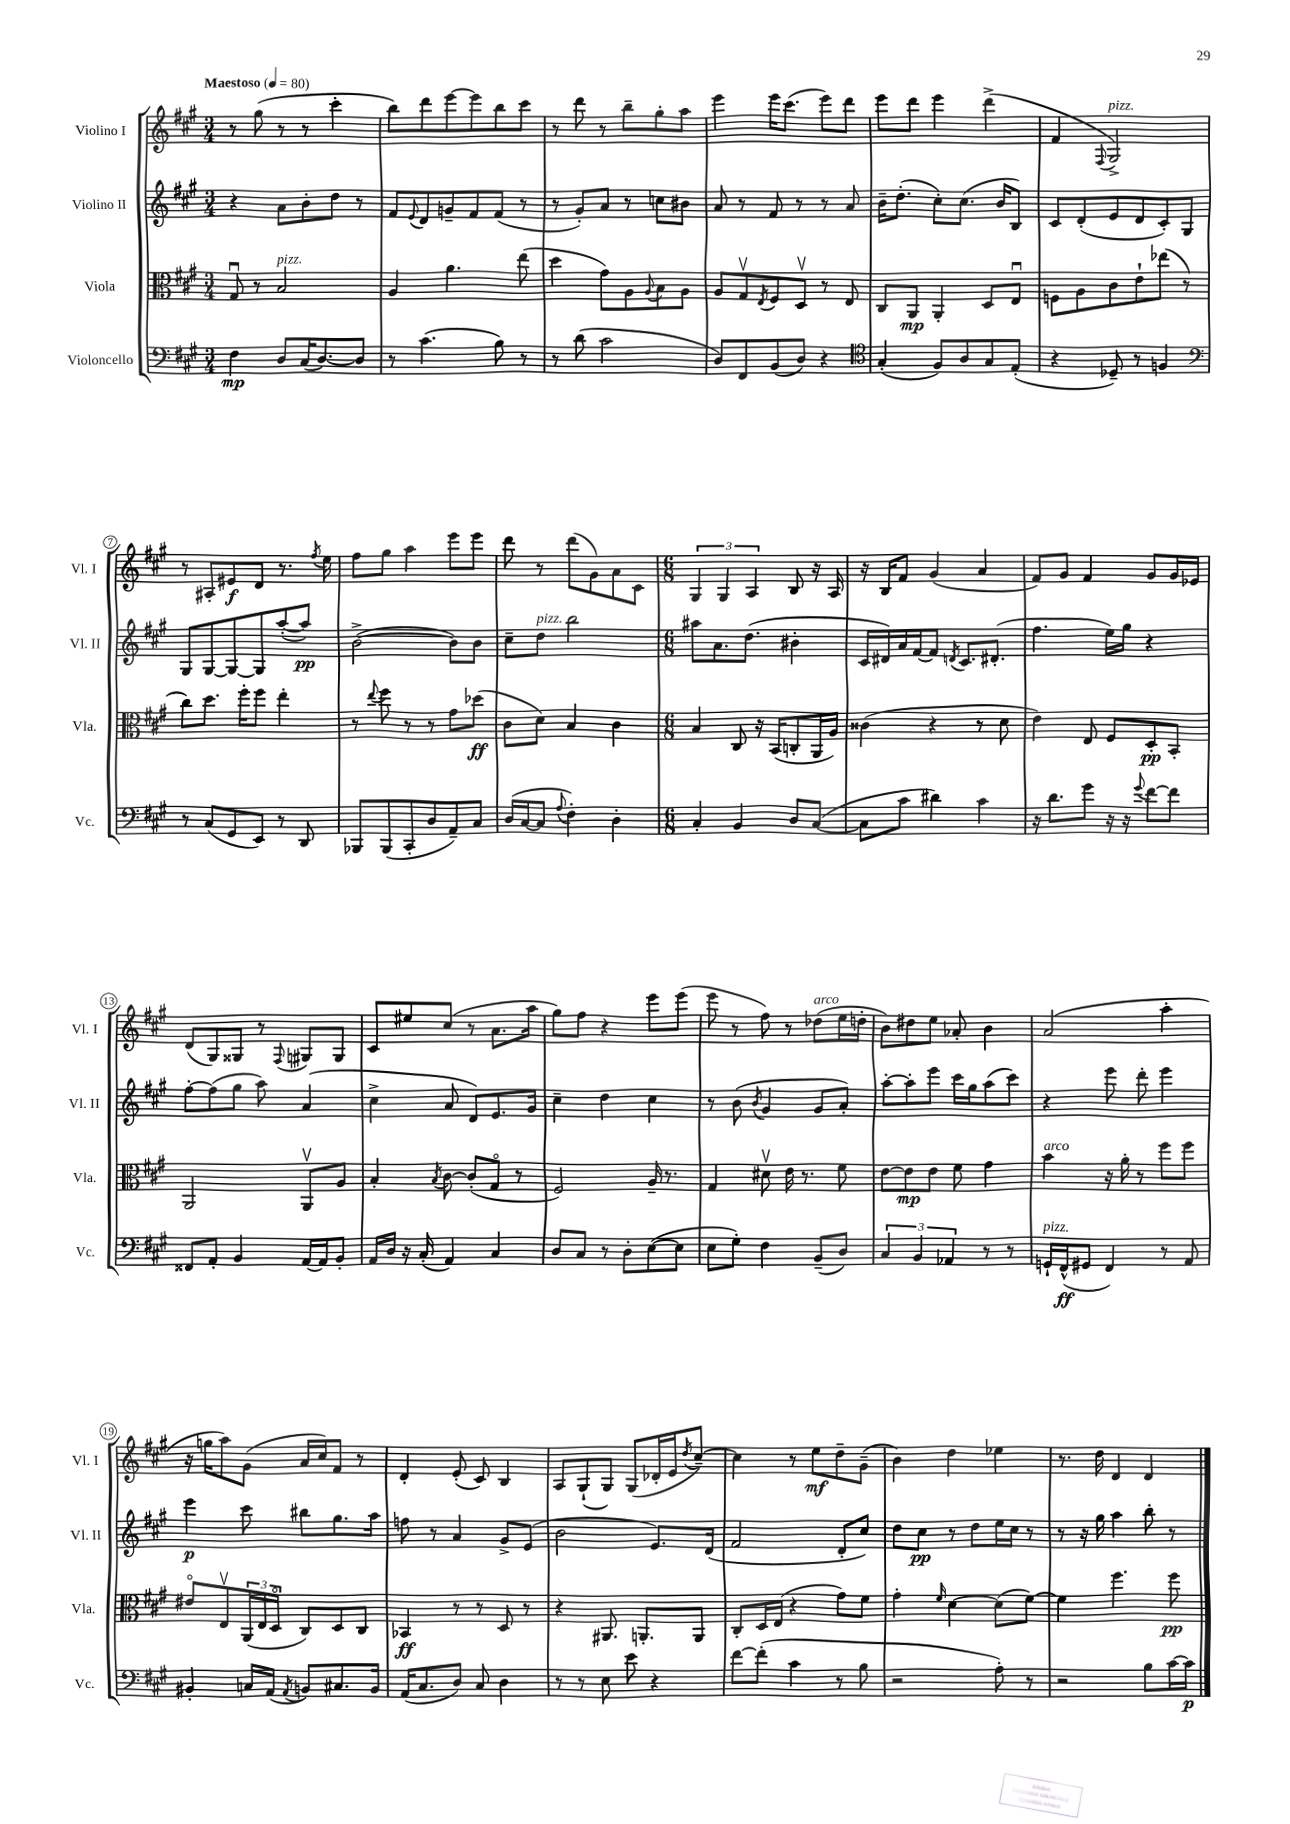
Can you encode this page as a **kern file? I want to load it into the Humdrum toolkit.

**kern	**dynam	**kern	**dynam	**kern	**dynam	**kern	**dynam
*part4	*part4	*part3	*part3	*part2	*part2	*part1	*part1
*staff4	*staff4	*staff3	*staff3	*staff2	*staff2	*staff1	*staff1
*I"Violoncello	*	*I"Viola	*	*I"Violino II	*	*I"Violino I	*
*I'Vc.	*	*I'Vla.	*	*I'Vl. II	*	*I'Vl. I	*
*clefF4	*	*clefC3	*	*clefG2	*	*clefG2	*
*k[f#c#g#]	*	*k[f#c#g#]	*	*k[f#c#g#]	*	*k[f#c#g#]	*
*M3/4	*	*M3/4	*	*M3/4	*	*M3/4	*
*MM80	*	*MM80	*	*MM80	*	*MM80	*
=1	=1	=1	=1	=1	=1	=1	=1
!	!	!	!	!	!	!LO:TX:a:B:t=Maestoso	!
4F#\	mp	8G#u/	.	4r	.	8r	.
.	.	8r	.	.	.	(8gg#\	.
!	!	!LO:TX:a:i:t=pizz.	!	!	!	!	!
8D/L	.	2B/	.	8a\L	.	8r	.
(16C#/K	.	.	.	8b'\	.	8r	.
[8.D/)	.	.	.	.	.	.	.
.	.	.	.	8dd\J	.	4ccc#'\	.
8D/J]	.	.	.	8r	.	.	.
=2	=2	=2	=2	=2	=2	=2	=2
8r	.	4A/	.	8f#/L	.	8bb\L)	.
.	.	.	.	8qqe/	.	.	.
(4.c#\	.	.	.	8d/	.	8ddd\	.
.	.	4.a\	.	8gn~/	.	[8eee\	.
.	.	.	.	8f#/	.	8eee\]	.
8B\)	.	.	.	(8f#/J	.	8bb\	.
8r	.	(8ee\	.	8r	.	8ccc#\J	.
=3	=3	=3	=3	=3	=3	=3	=3
8r	.	4dd\	.	8r	.	8r	.
(8d\	.	.	.	8g#'/L)	.	8ddd\	.
2c#\	.	8g#\L)	.	8a/J	.	8r	.
.	.	8A\	.	8r	.	8bb~\L	.
.	.	8qqA/	.	.	.	.	.
.	.	8B\	.	8ccn\L	.	8gg#'\	.
.	.	8A\J	.	8b#X\J	.	8aa\J	.
=4	=4	=4	=4	=4	=4	=4	=4
8D/L)	.	8A/L	.	8a/	.	4eee\	.
8FF#/	.	8G#v/	.	8r	.	.	.
.	.	8qE/	.	.	.	.	.
(8BB/	.	8F#/	.	8f#/	.	16eee\KL	.
.	.	.	.	.	.	(8.ccc#\J	.
8D/J)	.	8Dv/J	.	8r	.	.	.
4r	.	8r	.	8r	.	8eee\L)	.
.	.	8E/	.	8a/	.	8ddd\J	.
=5	=5	=5	=5	=5	=5	=5	=5
*clefC4	*	*	*	*	*	*	*
(4G#'/	.	8C#/L	.	16b~\KL	.	8eee\L	.
.	.	.	.	(8.dd'\J	.	.	.
.	.	8AA/J	mp	.	.	8ddd\J	.
8F#/L)	.	4AA'/	.	8cc#'\L)	.	4eee\	.
8A/	.	.	.	(8.cc#\J	.	.	.
8G#/	.	8D/L	.	.	.	(4ddd^\	.
.	.	.	.	16b/KL	.	.	.
(8E'/J	.	8Eu/J	.	8B/J)	.	.	.
=6	=6	=6	=6	=6	=6	=6	=6
4r	.	8Fn\L	.	8c#/L	.	4f#/	.
.	.	8A\	.	(8d'/	.	.	.
.	.	.	.	.	.	8qqF#/	.
!	!	!	!	!	!	!LO:TX:a:i:t=pizz.	!
8D-X~/)	.	8c#\	.	8e/	.	2G#^/)	.
8r	.	8e`\	.	8d/	.	.	.
4Fn/	.	(8ee-X\J	.	8c#'/)	.	.	.
.	.	8r	.	8G#/J	.	.	.
!!LO:LB:g=z
=7	=7	=7	=7	=7	=7	=7	=7
*clefF4	*	*	*	*	*	*	*
8r	.	8cc#\L)	.	8G#/L	.	8r	.
(8C#/L	.	8.dd\J	.	[8G#/	.	8A#X'/L	.
8GG#/	.	.	.	8G#/_	.	8e#X/	f
.	.	16ff#'\KL	.	.	.	.	.
8EE/J)	.	8ff#\J	.	8G#/]	.	8d/J	.
8r	.	4ee'\	.	([8aa'/	.	8.r	.
8DD/	.	.	.	8aa/J])	pp	.	.
.	.	.	.	.	.	8qff#/	.
.	.	.	.	.	.	16ee\	.
=8	=8	=8	=8	=8	=8	=8	=8
8BBB-X/L	.	8r	.	([2b^\	.	8ff#\L	.
.	.	8qqee/	.	.	.	.	.
(8BBB-/	.	8ff#\	.	.	.	8gg#\J	.
8CC#'/	.	8r	.	.	.	4aa\	.
8D/	.	8r	.	.	.	.	.
8AA~/)	.	8g#\L	.	8b\L])	.	8eee\L	.
8C#/J	.	(8dd-X\J	ff	8b\J	.	8eee\J	.
=9	=9	=9	=9	=9	=9	=9	=9
(16D/LL	.	8c#\L	.	8cc#~\L	.	8ddd\	.
[16C#/J	.	.	.	.	.	.	.
!	!	!	!	!LO:TX:a:i:t=pizz.	!	!	!
8C#/J]	.	8d\J)	.	8dd\J	.	8r	.
8qqA/	.	.	.	.	.	.	.
4F#'\)	.	4B/	.	2bb\	.	(8ddd\L	.
.	.	.	.	.	.	8g#\)	.
4D'\	.	4c#\	.	.	.	8a\	.
.	.	.	.	.	.	8c#\J	.
=10	=10	=10	=10	=10	=10	=10	=10
*M6/8	*	*M6/8	*	*M6/8	*	*M6/8	*
4C#'/	.	4B/	.	8aa#X\L	.	6G#/	.
.	.	.	.	8.a\	.	.	.
.	.	.	.	.	.	6G#/	.
4BB/	.	8C#/	.	.	.	.	.
.	.	.	.	(8.dd\J	.	.	.
.	.	.	.	.	.	6A/	.
.	.	16r	.	.	.	.	.
.	.	(16BB/KL	.	.	.	.	.
8D/L	.	8Cn'/	.	4b#X'\	.	8B/	.
([8C#/J	.	16AA/L	.	.	.	16r	.
.	.	16A/JJ)	.	.	.	16A/	.
=11	=11	=11	=11	=11	=11	=11	=11
8C#\L]	.	(4c##X\	.	16c#/LL	.	16r	.
.	.	.	.	16d#X/)	.	16B/KL	.
8c#\J	.	.	.	16a/	.	8f#/J	.
.	.	.	.	[16f#/J	.	.	.
4d#X\)	.	4r	.	8f#/J]	.	(4g#/	.
.	.	.	.	8qdn/	.	.	.
.	.	.	.	8.c#/L	.	.	.
4c#\	.	8r	.	.	.	4a/	.
.	.	.	.	(8.d#X'/J	.	.	.
.	.	8d\	.	.	.	.	.
=12	=12	=12	=12	=12	=12	=12	=12
16r	.	4e\)	.	4.ff#\	.	8f#/L)	.
8.d\L	.	.	.	.	.	.	.
.	.	.	.	.	.	8g#/J	.
8g#\J	.	8E/	.	.	.	4f#/	.
16r	.	8F#/L	.	16ee\LL)	.	.	.
16r	.	.	.	16gg#\JJ	.	.	.
8qqg#/	.	.	.	.	.	.	.
[8f#\L	.	8D'/	pp	4r	.	8g#/L	.
8f#\J]	.	8BB'/J	.	.	.	16g#/L	.
.	.	.	.	.	.	16e-X/JJ	.
!!LO:LB:g=z
=13	=13	=13	=13	=13	=13	=13	=13
8FF##X/L	.	2AA/	.	[8ff#'\L	.	(8d/L	.
8AA'/J	.	.	.	(8ff#\]	.	8G#/)	.
4BB/	.	.	.	8gg#\J	.	8G##X/J	.
.	.	.	.	8aa\)	.	8r	.
.	.	.	.	.	.	8qqF#/	.
[16AA/LL	.	8AAv/L	.	(4a/	.	8G#X/L	.
16AA/J]	.	.	.	.	.	.	.
8BB'/J	.	8A/J	.	.	.	8G#/J	.
=14	=14	=14	=14	=14	=14	=14	=14
16AA/LL	.	4B'/	.	4cc#^\	.	8c#/L	.
16D/JJ	.	.	.	.	.	.	.
16r	.	.	.	.	.	8ee#X/	.
(16C#'/	.	.	.	.	.	.	.
.	.	8qB/	.	.	.	.	.
4AA/)	.	[8c#\	.	8a/	.	(8cc#/J	.
.	.	(8c#'/L]	.	8d/L)	.	8r	.
4C#/	.	8G#/J	.	8.e/	.	8.a\L	.
.	.	8r	.	.	.	.	.
.	.	.	.	16g#/Jk	.	16aa\Jk	.
=15	=15	=15	=15	=15	=15	=15	=15
8D/L	.	2F#/)	.	4cc#~\	.	8gg#\L)	.
8C#/J	.	.	.	.	.	8ff#\J	.
8r	.	.	.	4dd\	.	4r	.
8D'\L	.	.	.	.	.	.	.
([8E\	.	16A~/	.	4cc#\	.	8eee\L	.
.	.	8.r	.	.	.	.	.
8E\J]	.	.	.	.	.	(8eee\J	.
=16	=16	=16	=16	=16	=16	=16	=16
8E\L	.	4G#/	.	8r	.	8eee\	.
8G#'\J)	.	.	.	(8b\	.	8r	.
.	.	.	.	8qb/	.	.	.
4F#\	.	8d#Xv\	.	4g#/	.	8ff#\)	.
.	.	16e\	.	.	.	8r	.
.	.	8.r	.	.	.	.	.
!	!	!	!	!	!	!LO:TX:a:i:t=arco	!
(8BB~/L	.	.	.	8g#/L	.	(8dd-X\L	.
8D/J)	.	8f#\	.	8a'/J)	.	16ee\L	.
.	.	.	.	.	.	16ddn'\JJ	.
=17	=17	=17	=17	=17	=17	=17	=17
6C#/	.	[8e\L	.	[8aa'\L	.	8b\L)	.
.	.	8e\]	mp	8aa'\]	.	8dd#X\	.
6BB/	.	.	.	.	.	.	.
.	.	8e\J	.	8eee\J	.	8ee\J	.
6AA-X/	.	.	.	.	.	.	.
.	.	8f#\	.	16ccc#\LL	.	8a-X'/	.
.	.	.	.	16gg#\J	.	.	.
8r	.	4g#\	.	(8aa\	.	4b\	.
8r	.	.	.	8ccc#\J)	.	.	.
=18	=18	=18	=18	=18	=18	=18	=18
!	!	!LO:TX:a:i:t=arco	!	!	!	!	!
!LO:TX:a:i:t=pizz.	!	!	!	!	!	!	!
16GGn`/LL	.	4b\	.	4r	.	(2a/	.
(16FF#^^/J	ff	.	.	.	.	.	.
8GG#X/J	.	.	.	.	.	.	.
4FF#/)	.	16r	.	8eee\	.	.	.
.	.	16a'\	.	.	.	.	.
.	.	8r	.	8ddd'\	.	.	.
8r	.	8ff#\L	.	4eee\	.	4aa'\	.
8AA/	.	8ff#\J	.	.	.	.	.
!!LO:LB:g=z
=19	=19	=19	=19	=19	=19	=19	=19
4BB#X'/	.	8e#X/L	.	4eee\	p	16r	.
.	.	.	.	.	.	16ggn\KL	.
.	.	8Ev/	.	.	.	8aa\)	.
16Cn/LL	.	(24AA/L	.	8ccc#\	.	(8g#\J	.
.	.	24E/	.	.	.	.	.
(16AA/JJ	.	.	.	.	.	.	.
.	.	24D/JJ	.	.	.	.	.
8qAA/	.	.	.	.	.	.	.
8BBn/L)	.	8C#/L)	.	8bb#X\L	.	16a/LL	.
.	.	.	.	.	.	16cc#/J)	.
8.C#X/	.	8D/	.	8.gg#\	.	8f#/J	.
.	.	8C#/J	.	.	.	8r	.
16BB/Jk	.	.	.	16aa\Jk	.	.	.
=20	=20	=20	=20	=20	=20	=20	=20
(16AA/KL	.	4BB-X/	ff	8ffn\	.	4d'/	.
8.C#/	.	.	.	.	.	.	.
.	.	.	.	8r	.	.	.
8D/J)	.	8r	.	4a/	.	(8e'/	.
8C#/	.	8r	.	.	.	8c#/)	.
4D\	.	8D/	.	8g#^/L	.	4B/	.
.	.	8r	.	(8e/J	.	.	.
=21	=21	=21	=21	=21	=21	=21	=21
8r	.	4r	.	2b\	.	8A/L	.
8r	.	.	.	.	.	(8G#`/	.
8E\	.	8.AA#X/	.	.	.	8G#/J)	.
8e\	.	.	.	.	.	(8G#/L	.
.	.	8.AAn'/L	.	.	.	.	.
4r	.	.	.	8.e/L)	.	16d-X'/L	.
.	.	.	.	.	.	16e/J	.
.	.	.	.	.	.	8qdd/	.
.	.	8AA/J	.	.	.	[8cc#~/J)	.
.	.	.	.	(16d/Jk	.	.	.
=22	=22	=22	=22	=22	=22	=22	=22
[8f#\L	.	8C#'/L	.	2f#/	.	4cc#\]	.
(8f#'\J]	.	16D/L	.	.	.	.	.
.	.	(16E/JJ	.	.	.	.	.
4c#\	.	4r	.	.	.	8r	.
.	.	.	.	.	.	8ee\L	mf
8r	.	8g#\L)	.	8d'/L	.	8dd~\	.
8B\	.	8f#\J	.	8cc#/J)	.	(8g#~\J	.
=23	=23	=23	=23	=23	=23	=23	=23
2r	.	4g#'\	.	8dd\L	.	4b\)	.
.	.	.	.	8cc#\J	pp	.	.
.	.	16qqf#/	.	.	.	.	.
.	.	[4d\	.	8r	.	4dd\	.
.	.	.	.	8dd\L	.	.	.
8A'\)	.	(8d\L]	.	16ee\L	.	4ee-X\	.
.	.	.	.	16cc#\JJ	.	.	.
8r	.	[8f#\J)	.	8r	.	.	.
=24	=24	=24	=24	=24	=24	=24	=24
2r	.	4f#\]	.	8r	.	8.r	.
.	.	.	.	16r	.	.	.
.	.	.	.	16gg#\	.	16dd\	.
.	.	4.ff#\	.	4aa\	.	4d/	.
8B\L	.	.	.	8bb'\	.	4d/	.
[16c#\L	.	8ff#\	pp	8r	.	.	.
16c#\JJ]	p	.	.	.	.	.	.
==	==	==	==	==	==	==	==
*-	*-	*-	*-	*-	*-	*-	*-
